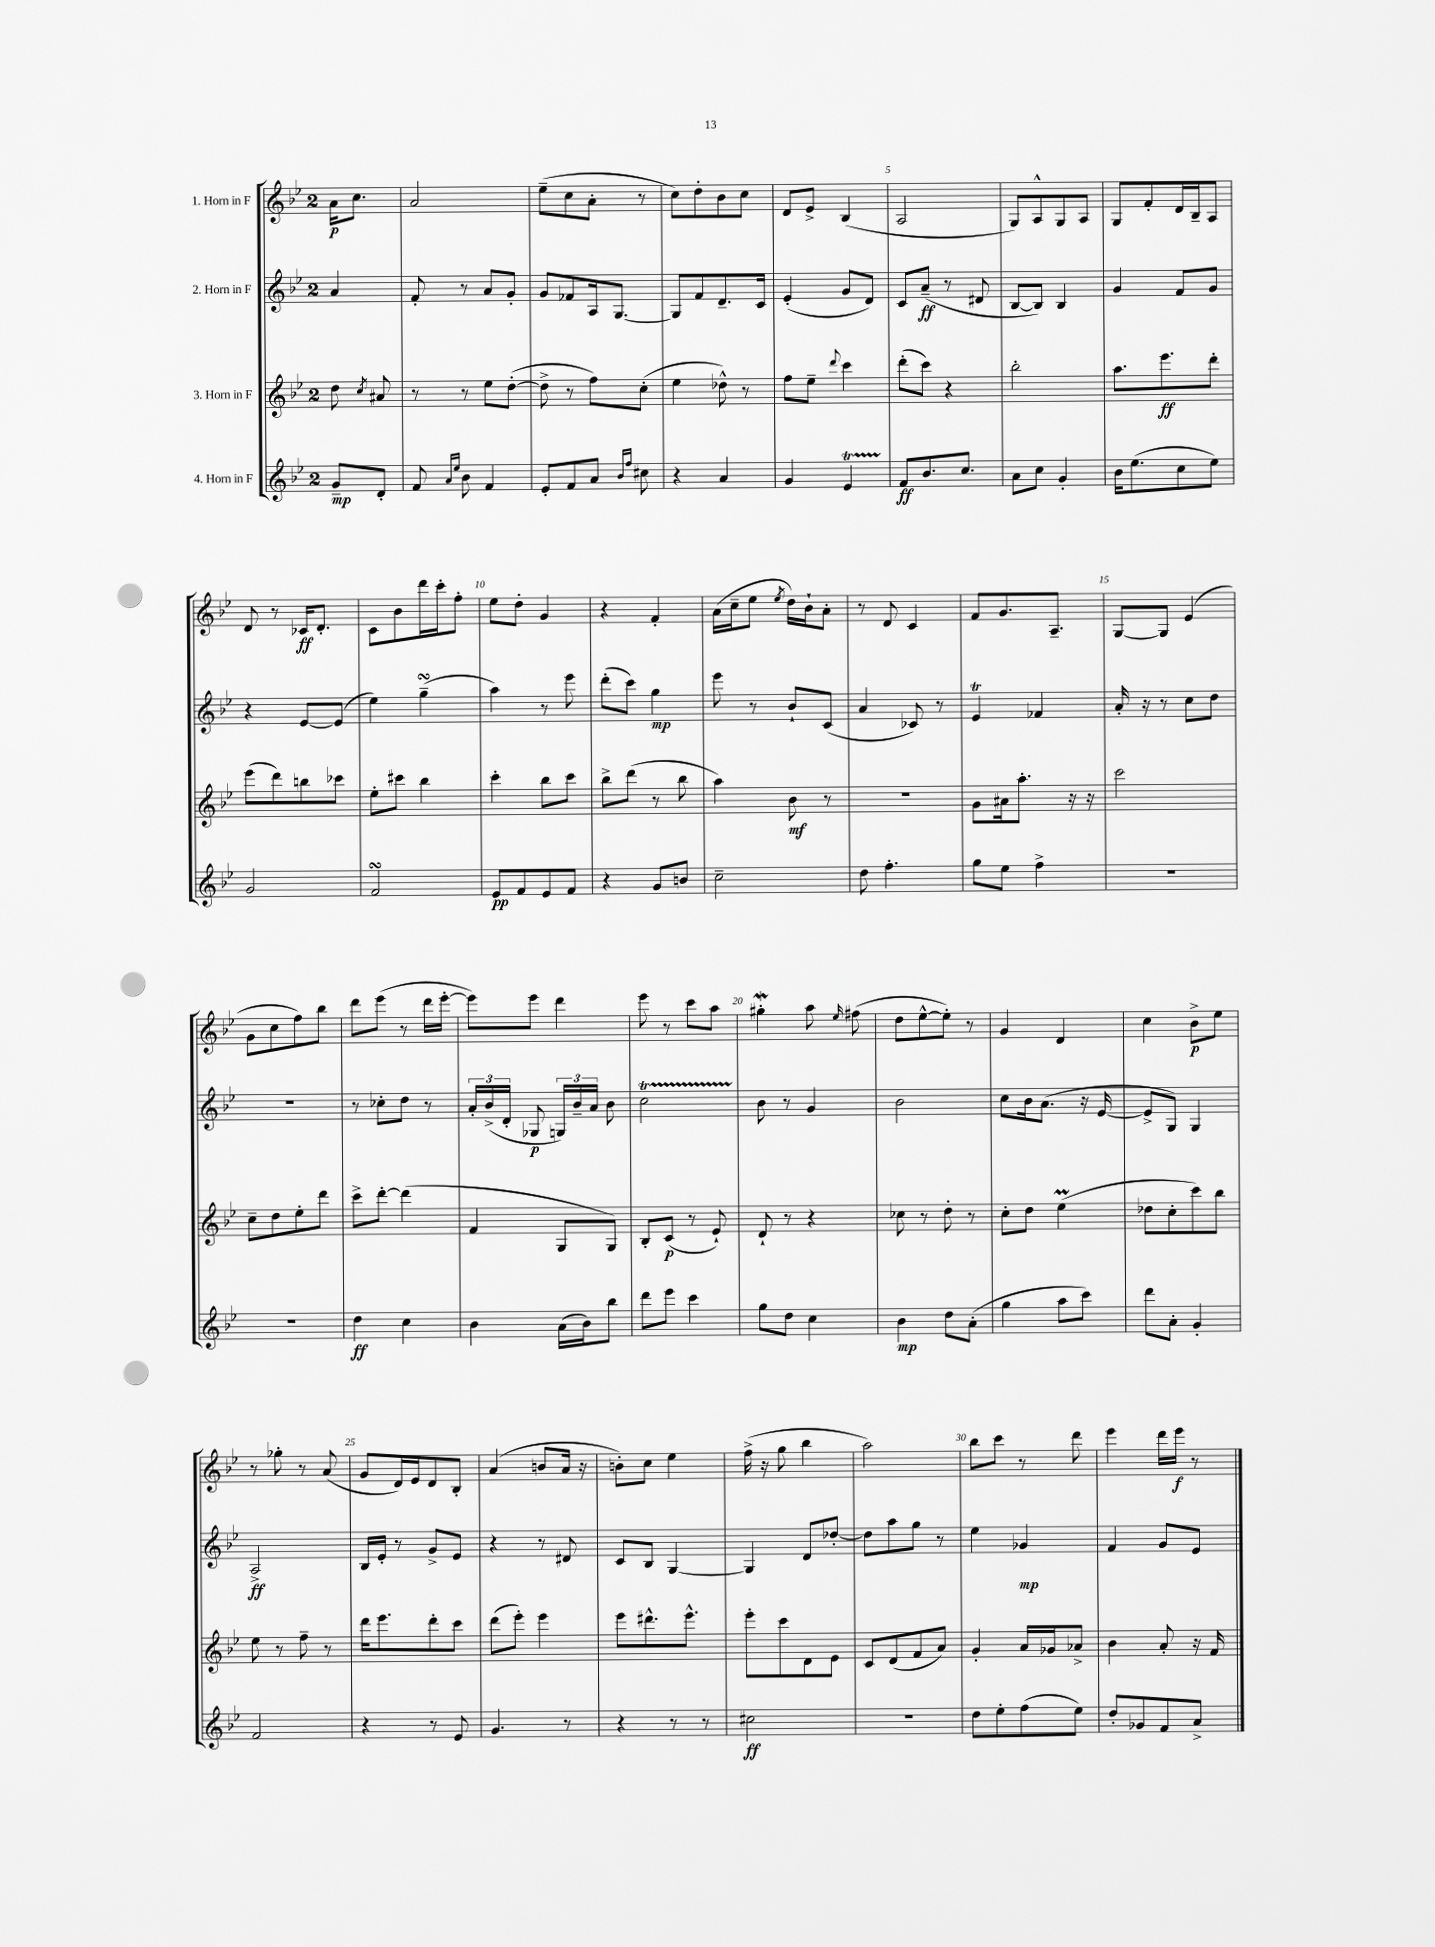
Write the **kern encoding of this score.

**kern	**dynam	**kern	**dynam	**kern	**dynam	**kern	**dynam
*part4	*part4	*part3	*part3	*part2	*part2	*part1	*part1
*staff4	*staff4	*staff3	*staff3	*staff2	*staff2	*staff1	*staff1
*I"4. Horn in F	*	*I"3. Horn in F	*	*I"2. Horn in F	*	*I"1. Horn in F	*
*clefG2	*	*clefG2	*	*clefG2	*	*clefG2	*
*k[b-e-]	*	*k[b-e-]	*	*k[b-e-]	*	*k[b-e-]	*
*M2/4	*	*M2/4	*	*M2/4	*	*M2/4	*
=	=	=	=	=	=	=	=
8g~/L	mp	8dd\	.	4a/	.	16a\KL	p
.	.	.	.	.	.	8.cc\J	.
.	.	8qcc/	.	.	.	.	.
8d'/J	.	8a#X/	.	.	.	.	.
=1	=1	=1	=1	=1	=1	=1	=1
8f/	.	8r	.	8f'/	.	2a/	.
16qqa/LL	.	.	.	.	.	.	.
16qqee-/JJ	.	.	.	.	.	.	.
8b-\	.	8r	.	8r	.	.	.
4f/	.	8ee-\L	.	8a/L	.	.	.
.	.	([8dd'\J	.	8g'/J	.	.	.
=2	=2	=2	=2	=2	=2	=2	=2
8e-'/L	.	8dd^\]	.	8g/L	.	(8ee-~\L	.
8f/	.	8r	.	8f-X/	.	8cc\	.
8a/J	.	8ff\L)	.	16A/k	.	8a'\J	.
.	.	.	.	[8.G/J	.	.	.
16qqb-/LL	.	.	.	.	.	.	.
16qqff/JJ	.	.	.	.	.	.	.
8cc#X\	.	(8cc'\J	.	.	.	8r	.
=3	=3	=3	=3	=3	=3	=3	=3
4r	.	4ee-\	.	8G/L]	.	8cc\L)	.
.	.	.	.	8f/	.	8dd'\	.
4a/	.	8dd-X^^\)	.	8.d~/	.	8b-\	.
.	.	8r	.	.	.	8cc\J	.
.	.	.	.	16c/Jk	.	.	.
=4	=4	=4	=4	=4	=4	=4	=4
4g/	.	8ff\L	.	(4e-'/	.	8d/L	.
.	.	8ee-~\J	.	.	.	8e-^/J	.
.	.	8qqddd/	.	.	.	.	.
4e-T/	.	4ccc\	.	8g/L	.	(4B-/	.
.	.	.	.	8d/J)	.	.	.
=5	=5	=5	=5	=5	=5	=5	=5
8f/L	ff	(8ddd'\L	.	8c/L	.	2A/	.
8.b-/	.	8ccc\J)	.	(8a~/J	ff	.	.
.	.	4r	.	8r	.	.	.
8.cc/J	.	.	.	.	.	.	.
.	.	.	.	8d#X/	.	.	.
=6	=6	=6	=6	=6	=6	=6	=6
8a\L	.	2bb-'\	.	[8B-/L	.	8G/L)	.
8cc\J	.	.	.	8B-/J])	.	8A^^/	.
4g'/	.	.	.	4B-/	.	8G/	.
.	.	.	.	.	.	8A/J	.
=7	=7	=7	=7	=7	=7	=7	=7
16b-\KL	.	8.aa\L	.	4g/	.	8G/L	.
(8.ee-\	.	.	.	.	.	.	.
.	.	.	.	.	.	8f'/	.
.	.	8.eee-\	ff	.	.	.	.
8cc\	.	.	.	8f/L	.	16d/L	.
.	.	.	.	.	.	16B-~/J	.
8ee-\J)	.	8ddd'\J	.	8g/J	.	8A/J	.
!!LO:LB:g=z
=8	=8	=8	=8	=8	=8	=8	=8
2g/	.	(8eee-\L	.	4r	.	8d/	.
.	.	8ddd\)	.	.	.	8r	.
.	.	8bbn\	.	[8e-/L	.	16c-X/KL	ff
.	.	.	.	.	.	8.d'/J	.
.	.	8ccc-X\J	.	(8e-/J]	.	.	.
=9	=9	=9	=9	=9	=9	=9	=9
2fsSSS/	.	8ee-'\L	.	4ee-\)	.	8c\L	.
.	.	8ccc#X\J	.	.	.	8b-\	.
.	.	4bb-\	.	(4ggsSSS~\	.	16ddd\L	.
.	.	.	.	.	.	16ccc'\J	.
.	.	.	.	.	.	8ff'\J	.
=10	=10	=10	=10	=10	=10	=10	=10
8e-/L	pp	4ccc'\	.	4aa\)	.	8ee-\L	.
8f/	.	.	.	.	.	8dd'\J	.
8e-/	.	8bb-\L	.	8r	.	4g/	.
8f/J	.	8ccc\J	.	8eee-\	.	.	.
=11	=11	=11	=11	=11	=11	=11	=11
4r	.	8bb-^\L	.	(8ddd'\L	.	4r	.
.	.	(8ddd\J	.	8ccc\J)	.	.	.
8g/L	.	8r	.	4gg\	mp	4f'/	.
8bn/J	.	8bb-\	.	.	.	.	.
=12	=12	=12	=12	=12	=12	=12	=12
2cc~\	.	4aa\)	.	8eee-\	.	(16a\LL	.
.	.	.	.	.	.	16cc~\J	.
.	.	.	.	8r	.	8ee-\J	.
.	.	.	.	.	.	8qee-/	.
.	.	8b-\	mf	8b-`/L	.	16dd\LL)	.
.	.	.	.	.	.	16b-`\J	.
.	.	8r	.	(8c/J	.	8a'\J	.
=13	=13	=13	=13	=13	=13	=13	=13
8dd\	.	2r	.	4a/	.	8r	.
4.ff'\	.	.	.	.	.	8d/	.
.	.	.	.	8c-X/)	.	4c/	.
.	.	.	.	8r	.	.	.
=14	=14	=14	=14	=14	=14	=14	=14
8gg\L	.	8g\L	.	4e-T/	.	8f/L	.
8ee-\J	.	16a#X\k	.	.	.	8.g/	.
.	.	8.aa'\J	.	.	.	.	.
4ff^\	.	.	.	4f-X/	.	.	.
.	.	.	.	.	.	8.A~/J	.
.	.	16r	.	.	.	.	.
.	.	16r	.	.	.	.	.
=15	=15	=15	=15	=15	=15	=15	=15
2r	.	2ccc\	.	16a'/	.	[8G/L	.
.	.	.	.	16r	.	.	.
.	.	.	.	8r	.	8G/J]	.
.	.	.	.	8cc\L	.	(4e-/	.
.	.	.	.	8dd\J	.	.	.
!!LO:LB:g=z
=16	=16	=16	=16	=16	=16	=16	=16
2r	.	8cc~\L	.	2r	.	8g\L	.
.	.	8dd\	.	.	.	8cc\	.
.	.	8ee-'\	.	.	.	8ff\)	.
.	.	8ddd\J	.	.	.	8bb-\J	.
=17	=17	=17	=17	=17	=17	=17	=17
4dd\	ff	8ccc^\L	.	8r	.	8ddd\L	.
.	.	[8ddd'\J	.	8cc-X'\L	.	(8eee-\J	.
4cc\	.	(4ddd\]	.	8dd\J	.	8r	.
.	.	.	.	8r	.	16ddd\LL	.
.	.	.	.	.	.	[16eee-'\JJ	.
=18	=18	=18	=18	=18	=18	=18	=18
4b-\	.	4f/	.	24a'/LL	.	8eee-\L])	.
.	.	.	.	(24b-^/	.	.	.
.	.	.	.	24d'/JJ	.	.	.
.	.	.	.	8G-X/	p	8eee-\J	.
(16a\LL	.	8G/L	.	24Gn/LL)	.	4ddd\	.
.	.	.	.	24b-~/	.	.	.
16b-\J)	.	.	.	.	.	.	.
.	.	.	.	24a/JJ	.	.	.
8bb-\J	.	8G/J)	.	8b-\	.	.	.
=19	=19	=19	=19	=19	=19	=19	=19
8ddd\L	.	8B-'/L	.	2ccT\	.	8eee-\	.
8eee-\J	.	(8c/J	p	.	.	8r	.
4ccc\	.	8r	.	.	.	8ccc\L	.
.	.	8e-`/)	.	.	.	8aa\J	.
=20	=20	=20	=20	=20	=20	=20	=20
8gg\L	.	8d`/	.	8b-\	.	4gg#XW'\	.
8dd\J	.	8r	.	8r	.	.	.
4cc\	.	4r	.	4g/	.	8aa\	.
.	.	.	.	.	.	16qqee-/	.
.	.	.	.	.	.	(8ff#X\	.
=21	=21	=21	=21	=21	=21	=21	=21
4b-\	mp	8cc-X\	.	2b-\	.	8dd\L	.
.	.	8r	.	.	.	[8ee-^^\	.
8dd\L	.	8dd'\	.	.	.	8ee-'\J])	.
(8a'\J	.	8r	.	.	.	8r	.
=22	=22	=22	=22	=22	=22	=22	=22
4gg\	.	8cc'\L	.	8cc\L	.	4g/	.
.	.	8dd\J	.	16b-\k	.	.	.
.	.	.	.	(8.a\J	.	.	.
8aa\L	.	(4ee-M\	.	.	.	4d/	.
8ccc\J)	.	.	.	16r	.	.	.
.	.	.	.	[16e-/	.	.	.
=23	=23	=23	=23	=23	=23	=23	=23
8ddd\L	.	8dd-X\L	.	8e-^/L]	.	4cc\	.
8a'\J	.	8cc'\	.	8G/J)	.	.	.
4g'/	.	8ccc\)	.	4G/	.	8b-^\L	p
.	.	8bb-\J	.	.	.	8ee-\J	.
!!LO:LB:g=z
=24	=24	=24	=24	=24	=24	=24	=24
2f/	.	8ee-\	.	2A^/	ff	8r	.
.	.	8r	.	.	.	8gg-X'\	.
.	.	8ff~\	.	.	.	8r	.
.	.	8r	.	.	.	(8a/	.
=25	=25	=25	=25	=25	=25	=25	=25
4r	.	16ddd\KL	.	16B-/LL	.	8g/L	.
.	.	8.eee-\	.	16e-'/JJ	.	.	.
.	.	.	.	8r	.	16d/L)	.
.	.	.	.	.	.	16e-/J	.
8r	.	8ddd'\	.	8g^/L	.	8d/	.
8e-/	.	8ccc\J	.	8e-/J	.	8B-'/J	.
=26	=26	=26	=26	=26	=26	=26	=26
4.g/	.	(8ddd\L	.	4r	.	(4a/	.
.	.	8eee-'\J)	.	.	.	.	.
.	.	4eee-\	.	8r	.	8bn/L	.
8r	.	.	.	8d#X/	.	16a/Jk	.
.	.	.	.	.	.	16r	.
=27	=27	=27	=27	=27	=27	=27	=27
4r	.	8eee-\L	.	8c/L	.	8bn'\L)	.
.	.	8.ddd#X^^\	.	8B-/J	.	8cc\J	.
8r	.	.	.	[4G/	.	4ee-\	.
.	.	8.eee-^^\J	.	.	.	.	.
8r	.	.	.	.	.	.	.
=28	=28	=28	=28	=28	=28	=28	=28
2cc#X\	ff	8eee-'\L	.	4G/]	.	(16ff^\	.
.	.	.	.	.	.	16r	.
.	.	8ccc\	.	.	.	8gg\	.
.	.	8d\	.	8d/L	.	4bb-\	.
.	.	8e-\J	.	[8dd-X'/J	.	.	.
=29	=29	=29	=29	=29	=29	=29	=29
2r	.	8c/L	.	8dd-\L]	.	2aa\)	.
.	.	(8d/	.	8aa\	.	.	.
.	.	8f/	.	8gg\J	.	.	.
.	.	8a/J)	.	8r	.	.	.
=30	=30	=30	=30	=30	=30	=30	=30
8dd\L	.	4g'/	.	4ee-\	.	8bb-\L	.
8ee-'\	.	.	.	.	.	8ccc\J	.
(8ff\	.	16a/LL	.	4g-X/	mp	8r	.
.	.	16g-X/J	.	.	.	.	.
8ee-\J)	.	8a-X^/J	.	.	.	8ddd\	.
=31	=31	=31	=31	=31	=31	=31	=31
8dd'/L	.	4b-\	.	4f/	.	4eee-\	.
8g-X/	.	.	.	.	.	.	.
8f/	.	8a'/	.	8g/L	.	16ddd\LL	.
.	.	.	.	.	.	16eee-\JJ	f
8a^/J	.	16r	.	8e-/J	.	8r	.
.	.	16f/	.	.	.	.	.
==	==	==	==	==	==	==	==
*-	*-	*-	*-	*-	*-	*-	*-
